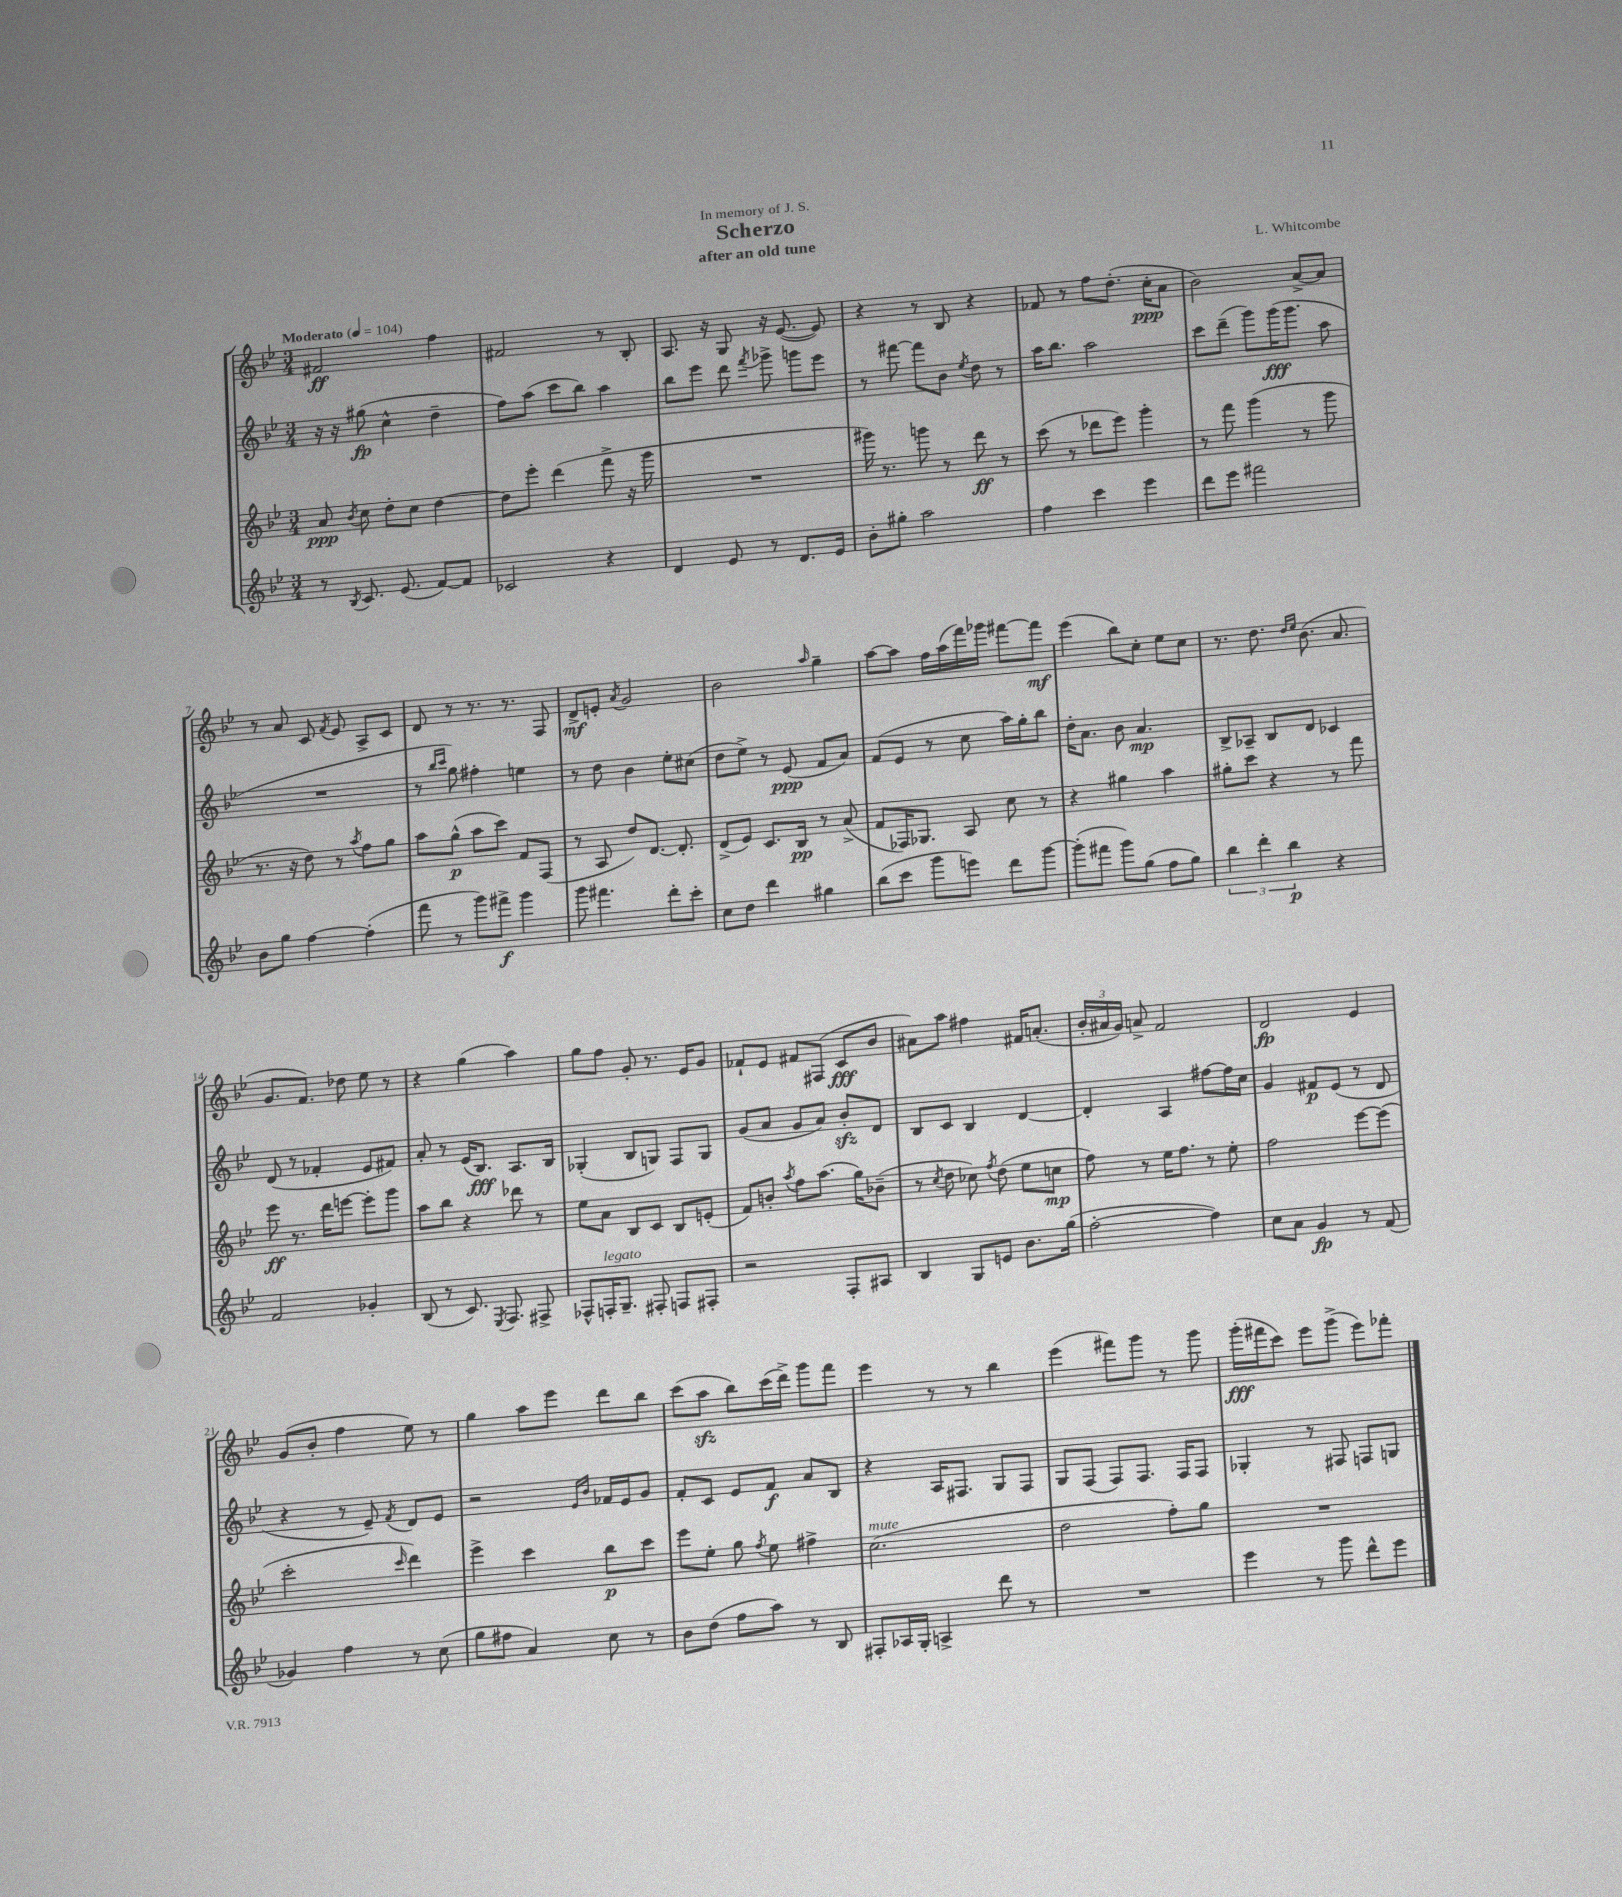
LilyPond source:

\header { title = "Scherzo" composer = "L. Whitcombe" subtitle = "after an old tune" dedication = "In memory of J. S." }
<<
\new StaffGroup <<
\new Staff = "s0" {
    \clef treble \key bes \major \numericTimeSignature \time 3/4 \tempo "Moderato" 4 = 104
    \autoBeamOff fis'2\ff f''4 |
    fis'2 r8 bes8-. |
    a8. r16 g8 r16 ees'8.~( ees'8) |
    r4 r8 bes8 r4 |
    fes'8 r8 f''8[ d''8.]-.( c''16[-.\ppp a'8] |
    bes'2) a'8[~-> a'8] |
    r8 a'8 c'8 \acciaccatura { f'8 } ees'8 a8[-> c'8] |
    d'8 r8 r8. r8. f8 |
    d'8[->\mf e'8]-. \acciaccatura { a'8 } g'2 |
    bes'2 \grace { a''16 } g''4-- |
    a''8[~ a''8] f''16[ a''16( f'''16) ges'''16] fis'''8[~ fis'''8]\mf |
    ees'''4( bes''8[) c''8]-. ees''8[ c''8] |
    r8. d''8. \grace { d''16[ ees''16] } bes'8.( a'8. |
    g'8.[ f'8.]) des''8 ees''8 r8 |
    r4 g''4( a''4) |
    g''8[ f''8] g'8-. r8. ees'16[ g'8] |
    fes'8[-! ees'8] fis'8[ fis8]( c'8[\fff bes'8] |
    ais'8[) a''8] fis''4 fis'16[ a'8.]-.( |
    \tuplet 3/2 { bes'16[-. ais'16 g'16]) } a'8-> f'2 |
    d'2\fp ees'4 |
    g'8[( bes'8]-. f''4 ees''8) r8 |
    g''4 a''8[ ees'''8] d'''8[ bes''8] |
    c'''8[( a''8]\sfz bes''8[) c'''16( d'''16]->) g'''8[ f'''8] |
    ees'''4 r8 r8 bes''4 |
    ees'''4( fis'''8[) g'''8] r8 g'''8 |
    g'''16[-.\fff( fis'''16 c'''8]) ees'''8[ g'''8]->( ees'''8[) fes'''8]-. \bar "|." |
}
\new Staff = "s1" {
    \clef treble \key bes \major \numericTimeSignature \time 3/4
    \autoBeamOff r16 r16 gis''8\fp( c''4-^ d''4-- |
    f''8[) a''8]( c'''8[ bes''8]) a''4 |
    bes''8[ ees'''8] d'''8 \acciaccatura { f'''8 } ges'''8-> g'''8[ ees'''8] |
    r8 fis'''8~ fis'''8[ bes'8] \acciaccatura { ees''8 } d''8 r8 |
    a''16[ bes''8.] a''2 |
    c'''8[ d'''8]--( g'''8[) g'''16\fff( g'''8.] a''8 |
    R2. |
    r8 \grace { bes''16[ c'''16] } g''8) fis''4-. e''4 |
    r8 d''8 bes'4 ees''8[-. cis''8]( |
    d''8[ ees''8]->) r8 ees'8\ppp( f'8[ a'8]) |
    f'8[( ees'8] r8 c''8 a''16[) g''16-. bes''8] |
    d''16[-. a'8.] bes'8 a'4.\mp |
    bes8[-> aes8]-- bes8[ d'8] ces'4 |
    d'8( r8 fes'4-. ees'8[ fis'8]) |
    a'8-. r8 ees'16[( bes8.]\fff) a8.[ bes16] |
    ges4-.( bes8[ g8]) f8[ g8] |
    g'8[( a'8] g'8[ a'8]) bes'8[-.\sfz d'8] |
    bes8[ c'8] bes4 d'4~ |
    d'4-. a4 fis''8[~ fis''16 c''16] |
    g'4 fis'8[\p ees'8]( r8 d'8 |
    r4 r8 ees'8--) \acciaccatura { f'8 } d'8[ ees'8] |
    r2 \grace { ees'16[ bes'16] } fes'16[ ees'16 g'8] |
    f'8[-. c'8] ees'8[ f'8]\f a'8[ bes8] |
    r4 a16[ fis8.] g8[ fis8] |
    g8[ f8]( f8[) f8.] f16[ f8] |
    ges4-. r8 fis8 f8[ g8] \bar "|." |
}
\new Staff = "s2" {
    \clef treble \key bes \major \numericTimeSignature \time 3/4
    \autoBeamOff a'8\ppp \acciaccatura { bes'8 } c''8 d''8[-. c''8] d''4~ |
    d''8[ ees'''8]-. d'''4( f'''8-> r16 g'''16 |
    R2. |
    gis'''16) r8. g'''8 r8 d'''8\ff r8 |
    c'''8( r8 des'''8[ ees'''8]) g'''4-. |
    r8 f'''8 g'''4( r8 g'''8 |
    r8. r16 d''8) r8 \acciaccatura { a''8 } f''8[ g''8] |
    a''8[ g''8]-^\p( a''8[ c'''8]) f'8[ f8]( |
    r8 a8 d''8[) d'8.]~ d'8.-. |
    d'8[->( ees'8]) c'8.[ bes16]\pp r8 a'8->( |
    f'8[ fes16) ges8.] a8 c''8 r8 |
    r4 gis''4 a''4 |
    gis''8[-. c'''8] r4 r8 f'''8 |
    ees'''8\ff r8. d'''16[ e'''8]~ e'''8[-. g'''8] |
    a''8[ bes''8] r4 des'''8 r8 |
    ees''8[ a'8] bes8[ c'8] bes8[ e'8]-.( |
    f'8[) b'8]-. \acciaccatura { a''8 } f''8[ a''8.]( g''16[) bes'8]--( |
    r8 \acciaccatura { c''8 } d''8 ces''8) \acciaccatura { f''8 } d''8( ees''8[ c''8]\mp |
    f''8) r8 ees''16[ f''8.] r8 ees''8-. |
    f''2 ees'''8[~ ees'''8]( |
    c'''2-. \grace { c'''16 } d'''4) |
    ees'''4-> c'''4 bes''8[\p c'''8] |
    ees'''8[ ees''8]-. g''8 \acciaccatura { f''8 } ees''8 fis''4-> |
    c''2.^\markup { \italic "mute" }( |
    d''2 f''8[-.) g''8] |
    R2. \bar "|." |
}
\new Staff = "s3" {
    \clef treble \key bes \major \numericTimeSignature \time 3/4
    \autoBeamOff r8 \acciaccatura { bes8 } c'8. ees'8.( f'8[~) f'8] |
    ces'2 r4 |
    d'4 ees'8 r8 d'8.[ ees'16] |
    bes'8[-. gis''8]-. a''2 |
    f''4 c'''4 ees'''4 |
    d'''8[ ees'''8] fis'''2 |
    bes'8[ g''8] f''4~ f''4-.( |
    f'''8 r8 g'''8[) fis'''8]->\f g'''4 |
    g'''8 fis'''4. d'''8[-. c'''8]-. |
    c''8[ d''8] d'''4 gis''4 |
    bes''8[( c'''8] g'''8[ e'''8]) d'''8[ g'''8]~ |
    g'''8[-.( fis'''8] g'''8[) g''8]( f''8[ g''8]) |
    \tuplet 3/2 { bes''4 d'''4-. bes''4\p } r4 |
    f'2 ges'4-. |
    bes8( r8 c'8.) \acciaccatura { ees8 } f8. fis8-> |
    fes8[-^ f16-.^\markup { \italic "legato" } g8.]-- fis8-. f8[ fis8]-. |
    r2 f8[-. ais8] |
    bes4 g8[ e'8] bes'8.[ g''16]( |
    f''2~-. f''4) |
    c''8[ a'8] g'4\fp r8 f'8( |
    ges'4) f''4 r8 c''8( |
    g''8[ fis''8] a'4) c''8 r8 |
    bes'8[ d''8]( f''8[ a''8]) r8 bes8 |
    fis8[-. aes16 g16]-. a4-> d'''8 r8 |
    R2. |
    ees'''4 r8 g'''8 d'''8[-^ ees'''8] \bar "|." |
}
>>
>>
